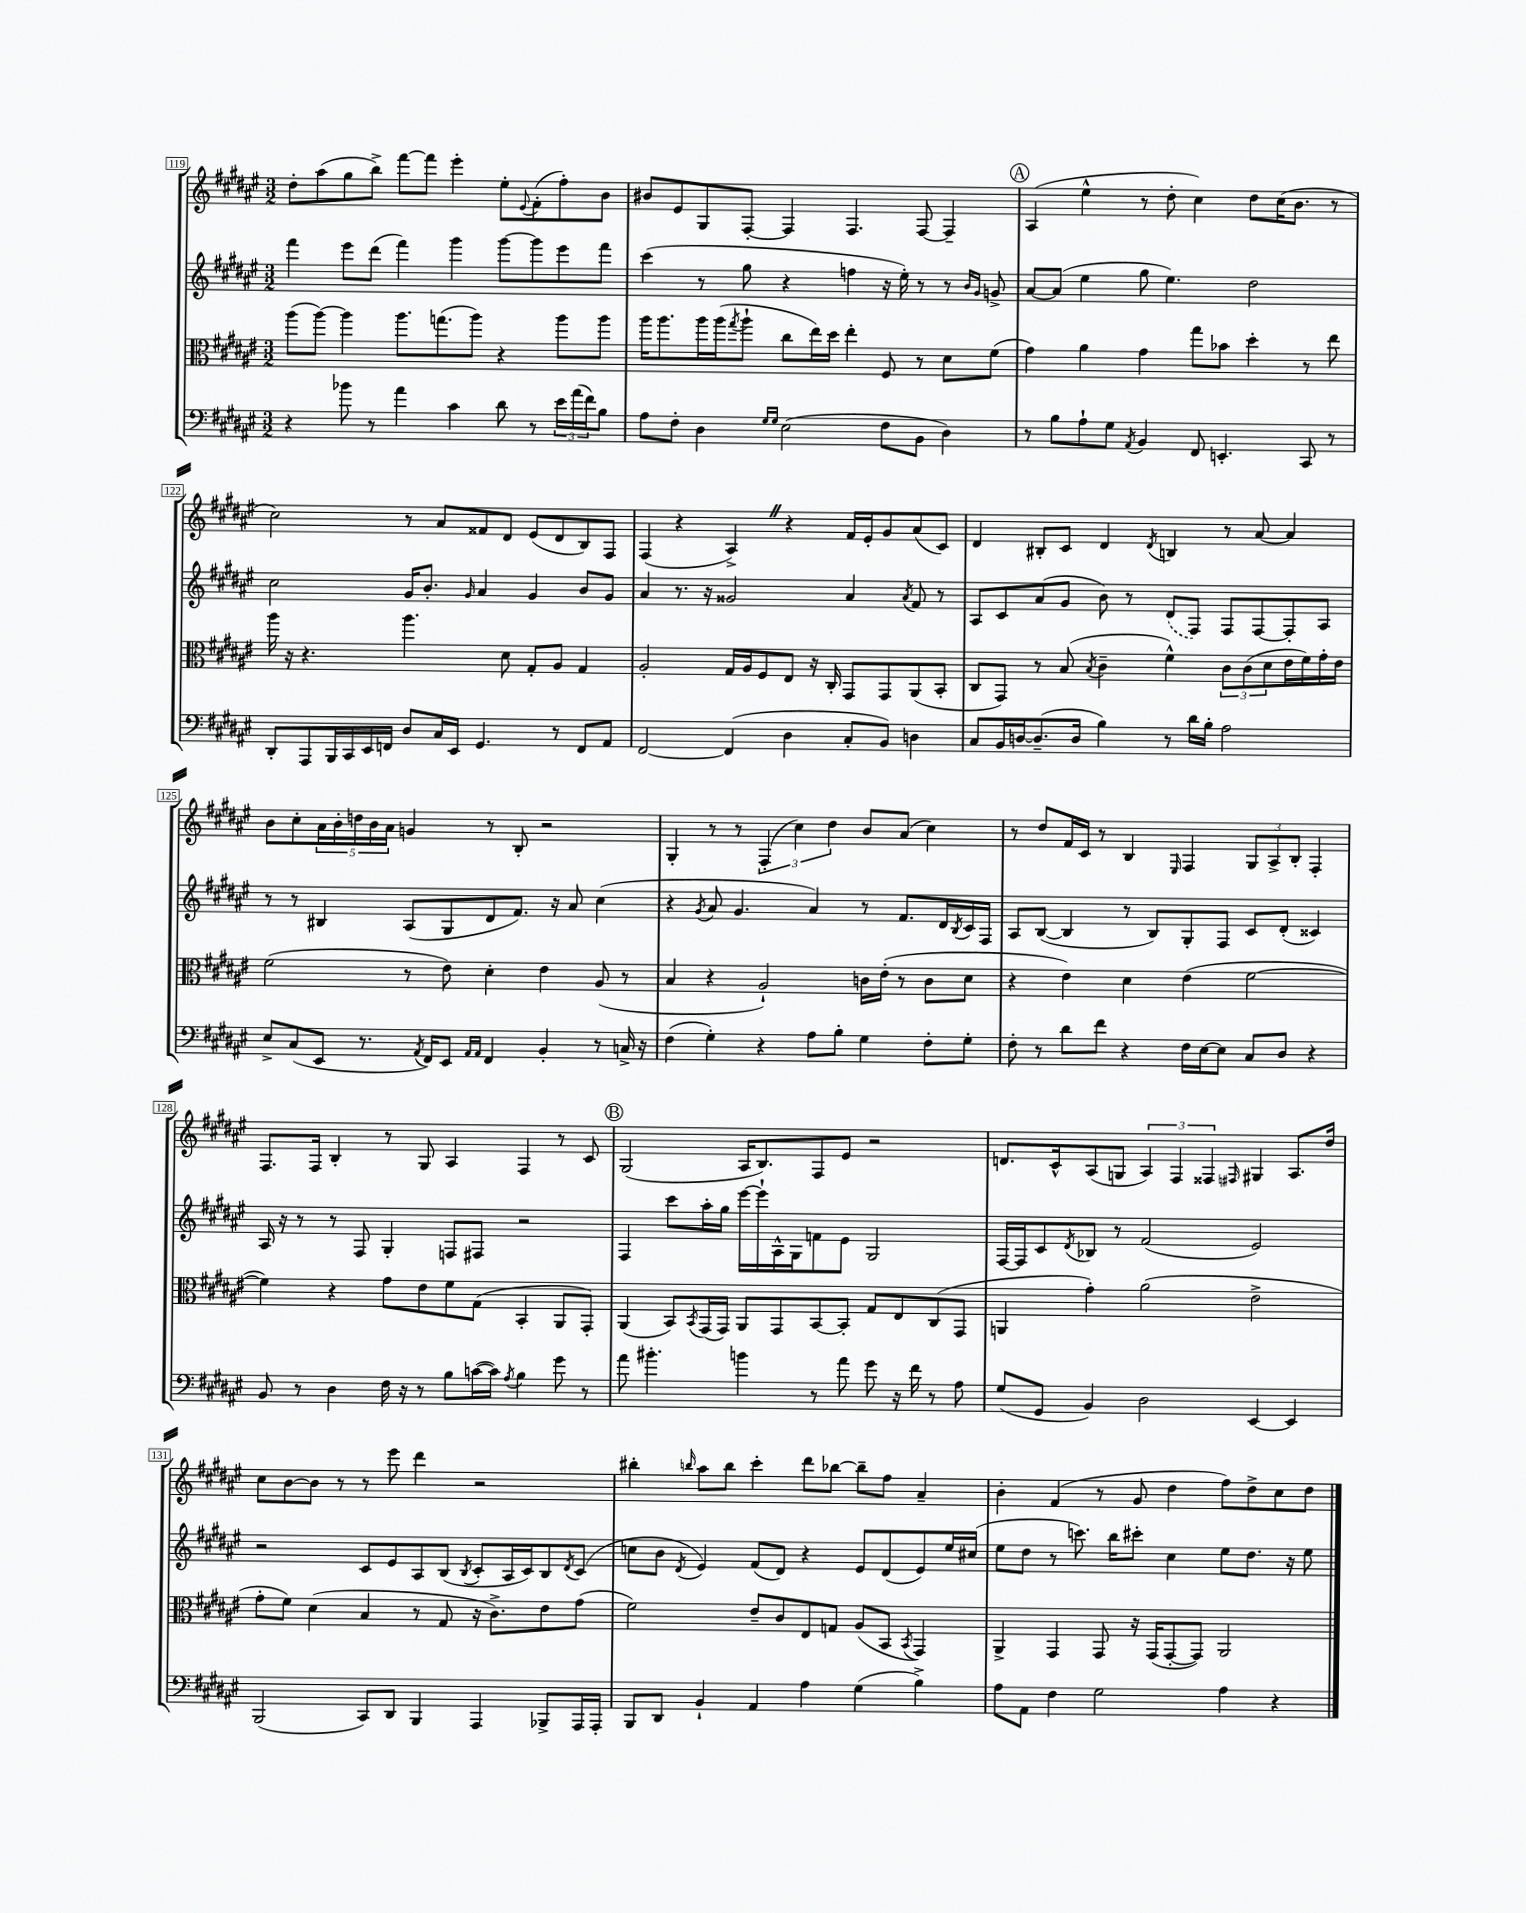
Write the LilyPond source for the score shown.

<<
\new StaffGroup <<
\new Staff = "s0" {
    \clef treble \key fis \major \numericTimeSignature \time 3/2
    dis''8-. ais''8( gis''8 b''8->) fis'''8~ fis'''8 eis'''4-. eis''8-. \appoggiatura { eis'8 } fis'8-.( fis''8-.) b'8 |
    bis'8 eis'8 gis8 fis8~-. fis4 fis4. fis8~ fis4-- |
    \mark \markup { \circle "A" } ais4( eis''4-^ r8 dis''8-. cis''4) dis''8 cis''16( b'8. r8 |
    cis''2) r8 ais'8 fisis'8 dis'8 eis'8( dis'8 b8) fis8 |
    fis4( r4 ais4->) \once \override BreathingSign.text = \markup { \musicglyph "scripts.caesura.straight" } \breathe r4 fis'16 eis'16-. gis'8 ais'8( cis'8) |
    dis'4 bis8-. cis'8 dis'4 \acciaccatura { dis'8 } b4 r8 ais'8~ ais'4 |
    b'8 cis''8-. \tuplet 5/4 { ais'16 b'16-. d''16 b'16 ais'16 } g'4 r8 b8-. r2 |
    gis4-. r8 r8 \tuplet 3/2 { fis4-.( cis''4) dis''4 } b'8 ais'8( cis''4) |
    r8 dis''8 fis'16 cis'16 r8 b4 \grace { eis16 } fis4 \tuplet 3/2 { gis8 ais8-> b8-. } fis4-. |
    fis8. fis16 b4-. r8 gis8 ais4 fis4 r8 cis'8 |
    \mark \markup { \circle "B" } gis2( ais16 b8.) fis8 eis'8 r2 |
    d'8. cis'16-^ ais8( g8 \tuplet 3/2 { ais4) fis4 fisis4 } \grace { fis16 } gis4 ais8. dis''16 |
    cis''8 b'8~ b'8 r8 r8 eis'''8 dis'''4 r2 |
    bis''4-. \grace { b''16 } ais''8 b''8 cis'''4-. dis'''8 bes''8~ bes''8-- fis''8 ais'4-- |
    b'4-. fis'4( r8 gis'8 dis''4 fis''8) dis''8-> cis''8 dis''8 \bar "|." |
}
\new Staff = "s1" {
    \clef treble \key fis \major \numericTimeSignature \time 3/2
    fis'''4 eis'''8 dis'''8( fis'''4) gis'''4 gis'''8~ gis'''8 eis'''8 fis'''8 |
    cis'''4( r8 gis''8 r4 f''4 r16 eis''16-.) r8 r8 \grace { b'16 gis'16 } g'8-> |
    \mark \markup { \circle "A" } ais'8~ ais'8( eis''4 gis''8 eis''4.) dis''2 |
    cis''2 gis'16 b'8.-. \grace { gis'16 } ais'4 gis'4 b'8 gis'8 |
    ais'4 r8. r16 gisis'2 ais'4 \acciaccatura { ais'8 } fis'8 r8 |
    ais8 cis'8 ais'8( gis'8 b'8) r8 \once \slurDashed dis'8( fis8) fis8 fis8~ fis8-. ais8 |
    r8 r8 bis4 ais8( gis8 dis'8 fis'8.) r16 ais'8 cis''4( |
    r4 \acciaccatura { gis'8 } ais'8 gis'4. ais'4) r8 fis'8. dis'16 \acciaccatura { b8 } cis'16 fis16 |
    ais8 b8~( b4 r8 b8) gis8-. fis8 cis'8 dis'8-.( cisis'4) |
    ais16 r16 r8 r8 fis8 gis4-. f8 fis8 r2 |
    \mark \markup { \circle "B" } fis4 cis'''8 ais''16-. gis''16 eis'''16~ eis'''16-! ais16-^ gis16 f'8 eis'8 gis2 |
    fis16~ fis16 cis'8 \acciaccatura { dis'8 } bes8 r8 fis'2( eis'2) |
    r2 cis'8 eis'8 ais8 b8( \acciaccatura { b8 } cis'8-. ais16 cis'16) b8 \acciaccatura { dis'8 } cis'8( |
    c''8 b'8 \acciaccatura { dis'8 } eis'4) fis'8( dis'8) r4 eis'8 dis'8( eis'8) eis''16 cis''16( |
    eis''8 dis''8 r8 c'''8.) b''16 cis'''8-. cis''4 eis''8 dis''8. r16 eis''8 \bar "|." |
}
\new Staff = "s2" {
    \clef alto \key fis \major \numericTimeSignature \time 3/2
    ais''8( ais''8~) ais''4 ais''8. g''8.( ais''8) r4 ais''8 ais''8 |
    ais''16 ais''8. ais''16 ais''16( \acciaccatura { gis''8 } ais''8-! cis''8 eis''16) dis''16 eis''4-. fis8 r8 dis'8 fis'8( |
    \mark \markup { \circle "A" } gis'4) ais'4 gis'4 gis''8 bes'8 dis''4-. r8 eis''8 |
    ais''16 r16 r4. ais''4. dis'8 gis8-. ais8 gis4 |
    ais2-. gis16 ais16 fis8 eis8 r16 cis16-. gis,8 gis,8 ais,8( b,8-. |
    cis8 gis,8) r8 b8( \acciaccatura { b8 } cis'4-- fis'4-^) \tuplet 3/2 { cis'8 cis'8( dis'8 } eis'16 fis'16) gis'16-. eis'16 |
    fis'2( r8 eis'8) dis'4-. eis'4 ais8( r8 |
    b4 r4 ais2-!) c'16 eis'16-.( r8 c'8 dis'8 |
    r4 eis'4) dis'4 eis'4( fis'2~ |
    fis'4) r4 gis'8 eis'8 fis'8 gis8( b,4-. ais,8 gis,8-.) |
    \mark \markup { \circle "B" } ais,4( b,8) \acciaccatura { b,8 } gis,16( gis,16) ais,8 gis,8 b,8~ b,8-. gis8 eis8 cis8( gis,8 |
    a,4 gis'4-.) ais'2( eis'2-> |
    gis'8-. fis'8) dis'4( b4 r8 gis8 r16 cis'8.->) eis'8 gis'8( |
    fis'2) eis'8-- cis'8 eis8 g8 ais8( b,8 \acciaccatura { b,8 } gis,4) |
    ais,4-> gis,4 gis,8 r16 gis,16( gis,8~-. gis,8) ais,2 \bar "|." |
}
\new Staff = "s3" {
    \clef bass \key fis \major \numericTimeSignature \time 3/2
    r4 bes'8 r8 ais'4 cis'4 dis'8 r8 \tuplet 3/2 { eis'16 ais'16( fis'16) } b8 |
    ais8 fis8-. dis4 \grace { gis16 gis16 } eis2( fis8 b,8 dis4) |
    \mark \markup { \circle "A" } r8 b8 ais8-! gis8 \acciaccatura { ais,8 } b,4 fis,8 e,4.-. cis,8 r8 |
    dis,8-. ais,,8 b,,16 cis,16 eis,16 f,16 dis8 cis16 eis,16 gis,4. r8 f,8 ais,8 |
    fis,2~ fis,4( dis4 cis8-. b,8) d4 |
    cis8 b,16 d16~ d8.--( d16 b4) r8 dis'16 b16-. ais2 |
    eis8-> cis8( eis,8 r8. \acciaccatura { ais,8 } fis,16) eis,8 \grace { ais,16 ais,16 } fis,4 b,4-. r8 c16-> r16 |
    fis4( gis4-.) r4 ais8 b8-. gis4 fis8-. gis8-. |
    fis8-. r8 dis'8 fis'8 r4 fis16 eis16~ eis8 cis8 dis8 r4 |
    b,8 r8 dis4 fis16 r16 r8 b8 c'16~( c'16) \acciaccatura { ais8 } b4 gis'8 r8 |
    \mark \markup { \circle "B" } ais'8 bis'4.-. b'4 r8 ais'8 gis'8 r16 fis'16 r8 ais8 |
    gis8( gis,8 b,4) dis2 eis,4~ eis,4 |
    b,,2( cis,8) dis,8 b,,4 ais,,4 bes,,8-> ais,,16 ais,,16-. |
    b,,8 dis,8 b,4-! ais,4 ais4 gis4( b4->) |
    ais8 ais,8 fis4 gis2 ais4 r4 \bar "|." |
}
>>
>>
\layout { \context { \Score currentBarNumber = #119 \override BarNumber.stencil = #(make-stencil-boxer 0.1 0.3 ly:text-interface::print) } }
